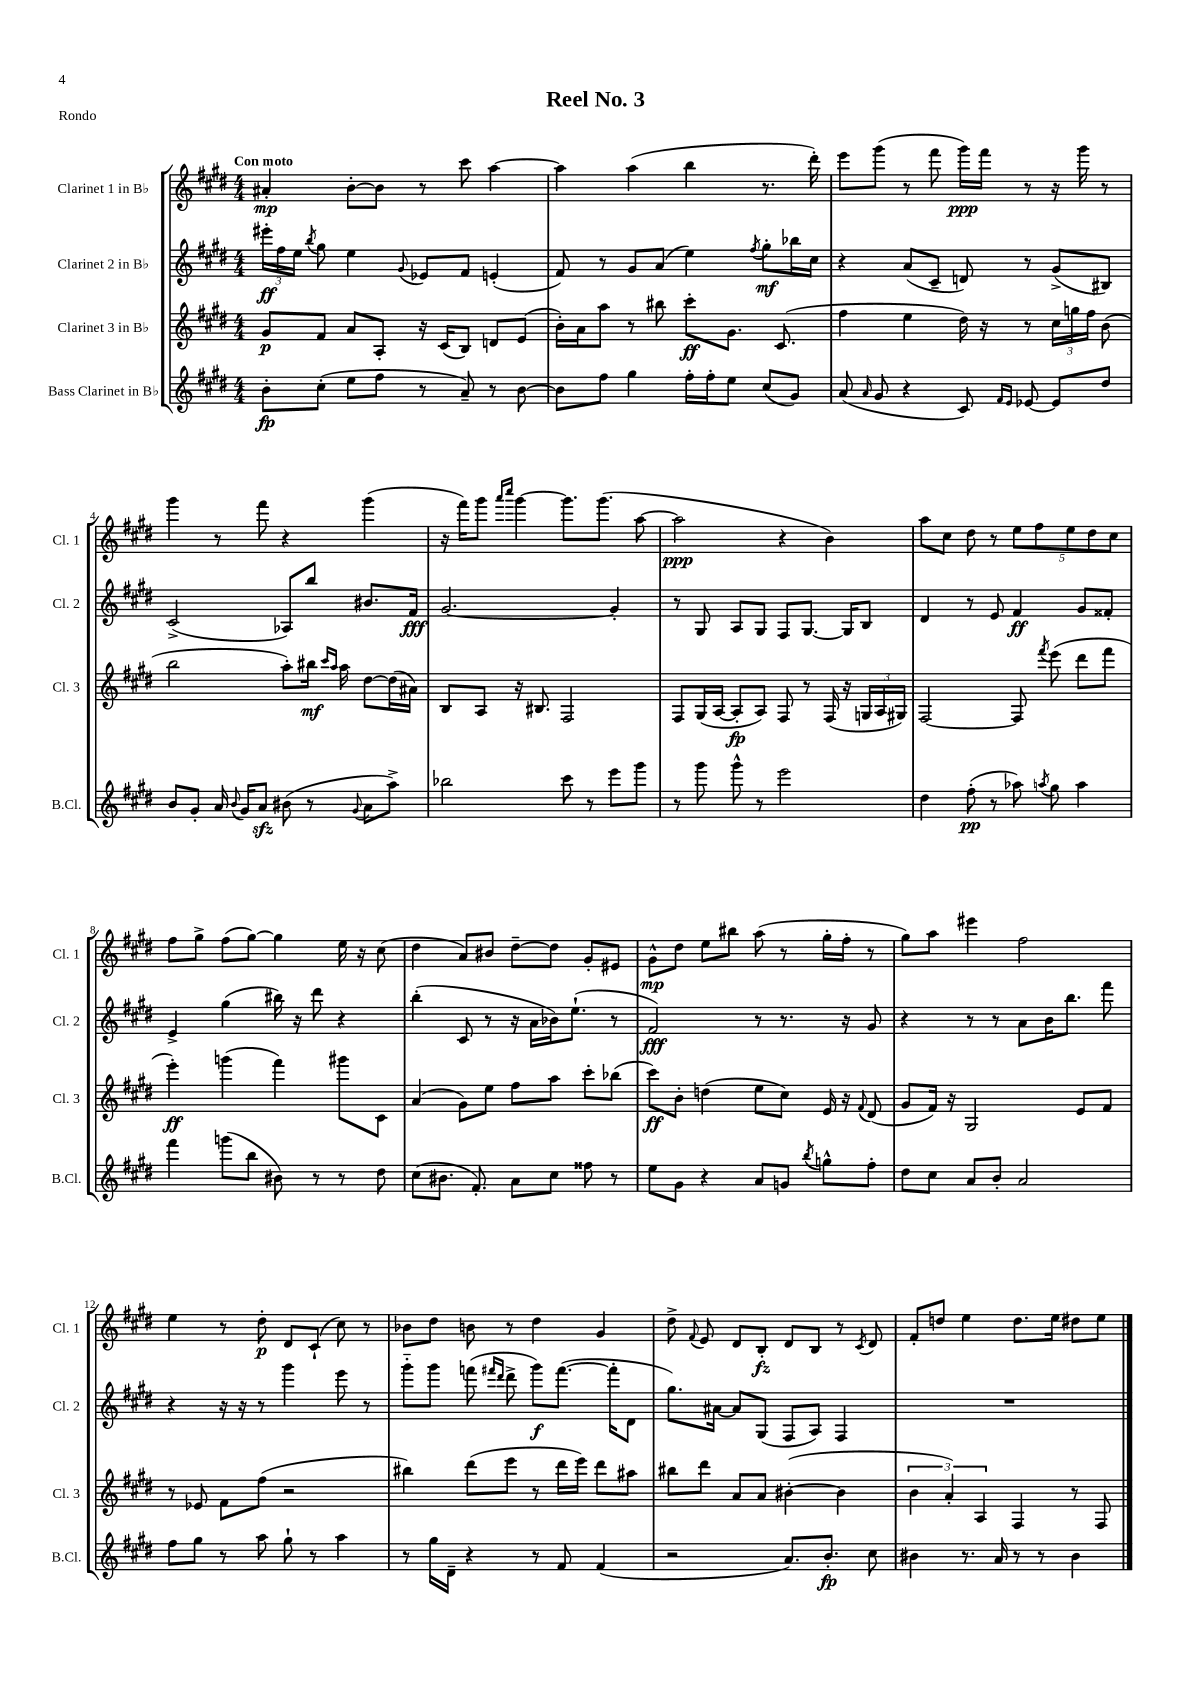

**kern	**kern	**kern	**kern
*staff4	*staff3	*staff2	*staff1
*clefG2	*clefG2	*clefG2	*clefG2
*k[f#c#g#d#]	*k[f#c#g#d#]	*k[f#c#g#d#]	*k[f#c#g#d#]
*M4/4	*M4/4	*M4/4	*M4/4
8b'	8g#	24eee#'	4a#'
.	.	24ff#	.
.	.	24ee	.
.	.	8qbb	.
(8cc#'	8f#	8gg#	.
8ee	8a	4ee	[8b'
8ff#	8A'	.	8b]
.	.	8qqg#	.
8r	16r	8e-	8r
.	(16c#	.	.
8a~)	8B)	8f#	8ccc#
8r	8d	(4e'	[4aa
[8b	(8e	.	.
=	=	=	=
8b]	16b')	8f#)	4aa]
.	16a	.	.
8ff#	8aa	8r	.
4gg#	8r	8g#	(4aa
.	8bb#	(8a	.
16ff#'	8ccc#'	4ee)	4bb
16ff#'	.	.	.
8ee	8.g#	.	.
.	.	8qff#	.
(8cc#	.	8gg#'	8.r
.	(8.c#	.	.
8g#)	.	16bb-	.
.	.	16cc#	16ddd#')
=	=	=	=
(8a	4ff#	4r	8eee
16qqa	.	.	.
8g#	.	.	(8ggg#
4r	4ee	(8a	8r
.	.	8c#~	8fff#
8c#)	16dd#)	8d)	16ggg#)
.	16r	.	16fff#
16qqf#	.	.	.
16qqe	.	.	.
[8e-	8r	8r	8r
8e-]	24cc#	(8g#^	16r
.	24gg	.	.
.	.	.	16ggg#
.	24ff#	.	.
8dd#	(8b	8B#)	8r
=	=	=	=
8b	2bb	(2c#^	4ggg#
8g#'	.	.	.
16a	.	.	8r
8qqb	.	.	.
16g#	.	.	.
8a	.	.	8fff#
(8b#	8aa')	8A-)	4r
8r	16bb#	8bb	.
.	16qqccc#	.	.
.	16qqaa	.	.
.	16aa	.	.
8qqg#	.	.	.
8a	[8dd#	8.b#	(4ggg#
8aa^)	(16dd#]	.	.
.	16a#)	16f#	.
=	=	=	=
2bb-	8B	[2.g#	16r
.	.	.	16fff#)
.	8A	.	8ggg#
.	.	.	16qqaaa
.	.	.	16qqcccc#
.	16r	.	[4ggg#
.	8.B#	.	.
8ccc#	2F#	.	8.ggg#]
8r	.	.	.
.	.	.	(8.ggg#
8eee	.	4g#']	.
8ggg#	.	.	[8aa
=	=	=	=
8r	8F#	8r	2aa]
8ggg#	(16G#	8G#	.
.	[16A	.	.
8ggg#^^	8A']	8A	.
8r	8A)	8G#	.
2eee	8F#	8F#	4r
.	8r	[8.G#	.
.	(16F#	.	4b)
.	16r	16G#]	.
.	24G	8B	.
.	24A	.	.
.	24G#)	.	.
=	=	=	=
4dd#	[2F#	4d#	8aa
.	.	.	8cc#
(8ff#'	.	8r	8dd#
8r	.	8e	8r
8aa-)	8F#]	4f#	10ee
.	.	.	10ff#
8qaa	8qfff#	.	.
8gg#	(8eee	.	.
.	.	.	10ee
4aa	8ddd#	8g#	.
.	.	.	10dd#
.	8fff#	8f##'	.
.	.	.	10cc#
=	=	=	=
4fff#	4eee')	4e^	8ff#
.	.	.	8gg#^
(8ggg	(4ggg	(4gg#	(8ff#
8bb	.	.	[8gg#)
8b#)	4fff#)	16bb#)	4gg#]
.	.	16r	.
8r	.	8ddd#	.
8r	8ggg#	4r	16ee
.	.	.	16r
8dd#	8c#	.	(8cc#
=	=	=	=
(8cc#	(4a	(4bb'	4dd#
8.b#	.	.	.
.	8g#)	8c#	8a)
8.f#')	.	.	.
.	8ee	8r	8b#
8a	8ff#	16r	[8dd#~
.	.	16a	.
8cc#	8aa	16b-)	8dd#]
.	.	(8.ee`	.
8ff##	8ccc#'	.	8g#'
8r	(8bb-	8r	8e#
=	=	=	=
8ee	8ccc#)	2f#)	8g#^^
8g#	8b'	.	8dd#
4r	(4dd	.	8ee
.	.	.	8bb#
8a	8ee	8r	(8aa
8g	8cc#)	8.r	8r
8qbb	.	.	.
8gg^^	16e	.	16gg#'
.	16r	16r	16ff#'
.	8qqf#	.	.
8ff#'	(8d#	8g#	8r
=	=	=	=
8dd#	8g#	4r	8gg#)
8cc#	16f#)	.	8aa
.	16r	.	.
8a	2G#	8r	4eee#
8b'	.	8r	.
2a	.	8a	2ff#
.	.	16b	.
.	.	8.bb	.
.	8e	.	.
.	8f#	8fff#	.
=	=	=	=
8ff#	8r	4r	4ee
8gg#	8e-	.	.
8r	8f#	16r	8r
.	.	16r	.
8aa	(8ff#	8r	8dd#'
8gg#`	2r	4ggg#	8d#
8r	.	.	(8c#`
4aa	.	8eee	8cc#)
.	.	8r	8r
=	=	=	=
8r	4bb#)	8ggg#'~	8b-
16gg#	.	8ggg#	8dd#
16d#~	.	.	.
4r	(8ddd#	(8fff	8b
.	.	16qqfff#	.
.	.	16qqddd#	.
.	8eee	8ddd#^	8r
8r	8r	8ggg#)	4dd#
8f#	16ddd#	([8.fff#	.
.	16eee)	.	.
(4f#	8ddd#	.	4g#
.	.	16fff#']	.
.	8aa#	8d#	.
=	=	=	=
2r	8bb#	8.gg#)	8dd#^
.	.	.	8qqf#
.	8ddd#	.	8e
.	.	[16a#	.
.	8a	8a#]	8d#
.	8a	(8G#	8B'
8.a)	([4b#'	8F#	8d#
.	.	8A)	8B
8.b'	.	.	.
.	4b#]	4F#	8r
.	.	.	8qc#
8cc#	.	.	8d#
=	=	=	=
4b#	6b	1r	8f#'
.	.	.	8dd
.	6a')	.	.
8.r	.	.	4ee
.	6A	.	.
16a	.	.	.
8r	4F#	.	8.dd
8r	.	.	.
.	.	.	16ee
4b#	8r	.	8dd#
.	8F#	.	8ee
==	==	==	==
*-	*-	*-	*-
